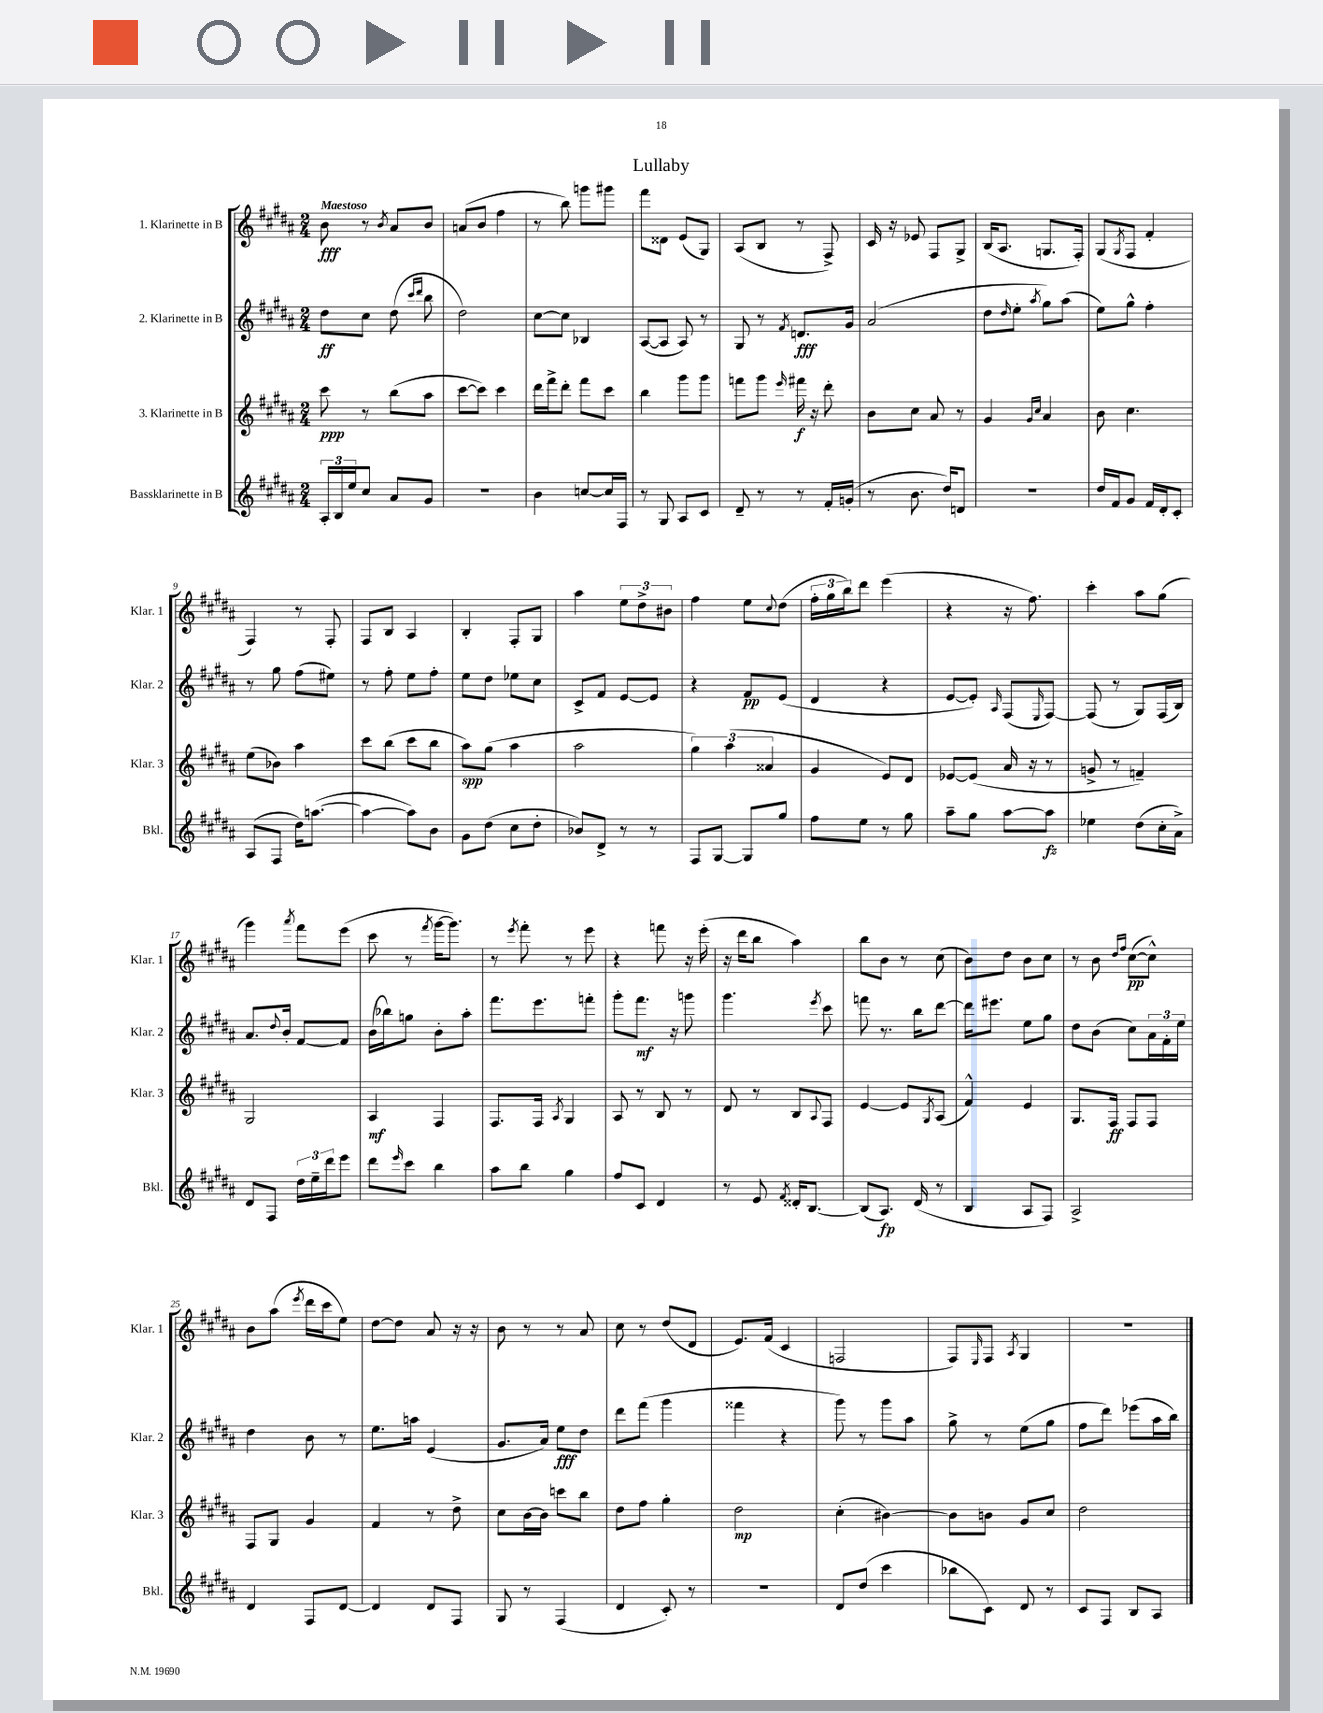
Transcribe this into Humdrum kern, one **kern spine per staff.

**kern	**dynam	**kern	**dynam	**kern	**dynam	**kern	**dynam
*part4	*part4	*part3	*part3	*part2	*part2	*part1	*part1
*staff4	*staff4	*staff3	*staff3	*staff2	*staff2	*staff1	*staff1
*I"Bassklarinette in B	*	*I"3. Klarinette in B	*	*I"2. Klarinette in B	*	*I"1. Klarinette in B	*
*I'Bkl.	*	*I'Klar. 3	*	*I'Klar. 2	*	*I'Klar. 1	*
*clefG2	*	*clefG2	*	*clefG2	*	*clefG2	*
*k[f#c#g#d#a#]	*	*k[f#c#g#d#a#]	*	*k[f#c#g#d#a#]	*	*k[f#c#g#d#a#]	*
*M2/4	*	*M2/4	*	*M2/4	*	*M2/4	*
=1	=1	=1	=1	=1	=1	=1	=1
!	!	!	!	!	!	!LO:TX:a:B:t=Maestoso	!
24A#'/LL	.	8ccc#\	ppp	8dd#\L	ff	8b\	fff
24B/	.	.	.	.	.	.	.
24ee/J	.	.	.	.	.	.	.
8cc#/J	.	8r	.	8cc#\J	.	8r	.
.	.	.	.	.	.	8qb/	.
8a#/L	.	(8bb\L	.	(8dd#\	.	8a#/L	.
.	.	.	.	16qqccc#/LL	.	.	.
.	.	.	.	16qqddd#/JJ	.	.	.
8g#/J	.	8aa#\J	.	8bb\	.	8b/J	.
=2	=2	=2	=2	=2	=2	=2	=2
2r	.	[8ccc#\L	.	2dd#\)	.	(8an/L	.
.	.	8ccc#\J])	.	.	.	8b/J	.
.	.	4ccc#\	.	.	.	4ff#\	.
=3	=3	=3	=3	=3	=3	=3	=3
4b\	.	16ddd#\LL	.	[8cc#\L	.	8r	.
.	.	16fff#^\J	.	.	.	.	.
.	.	8ddd#'\J	.	8cc#\J]	.	8bb\)	.
[8ccn/L	.	8fff#\L	.	4B-X/	.	8gggn\L	.
16cc/L]	.	8ccc#\J	.	.	.	8ggg#X\J	.
16F#/JJ	.	.	.	.	.	.	.
=4	=4	=4	=4	=4	=4	=4	=4
8r	.	4bb\	.	([8A#/L	.	8fff#\L	.
8G#/	.	.	.	8A#/J]	.	8d##X\J	.
8A#/L	.	8ggg#\L	.	8A#/)	.	(8e/L	.
8c#/J	.	8ggg#\J	.	8r	.	8G#/J)	.
=5	=5	=5	=5	=5	=5	=5	=5
8d#~/	.	8fffn\L	.	8G#/	.	(8A#/L	.
8r	.	8ggg#\J	.	8r	.	8B/J	.
.	.	16qqeee/	.	8qf#/	.	.	.
8r	.	16fff#X\	f	8.dn/L	fff	8r	.
.	.	16r	.	.	.	.	.
16f#'/LL	.	8ddd#'\	.	.	.	8F#^/)	.
(16gn'/JJ	.	.	.	16g#/Jk	.	.	.
=6	=6	=6	=6	=6	=6	=6	=6
8r	.	8b\L	.	(2a#/	.	16c#/	.
.	.	.	.	.	.	16r	.
8.b\	.	8cc#\J	.	.	.	8e-X/	.
.	.	8a#/	.	.	.	8F#/L	.
16dd#/KL)	.	.	.	.	.	.	.
8dn/J	.	8r	.	.	.	8G#^/J	.
=7	=7	=7	=7	=7	=7	=7	=7
2r	.	4g#/	.	8dd#\L	.	(16B/KL	.
.	.	.	.	.	.	8.A#/J	.
.	.	.	.	16qqdd#/	.	.	.
.	.	.	.	8ee'\J	.	.	.
.	.	16qqg#/LL	.	.	.	.	.
.	.	16qqcc#/JJ	.	8qaa#/	.	.	.
.	.	4a#/	.	8gg#\L)	.	8.Gn/L	.
.	.	.	.	(8aa#\J	.	.	.
.	.	.	.	.	.	16F#'/Jk)	.
=8	=8	=8	=8	=8	=8	=8	=8
16dd#/LL	.	8b\	.	8ee\L)	.	(8G#/L	.
16f#/J	.	.	.	.	.	.	.
.	.	.	.	.	.	8qG#/	.
8g#/J	.	4.cc#\	.	8gg#^^\J	.	8F#/J	.
16f#/LL	.	.	.	4ff#'\	.	4f#'/	.
16d#'/J	.	.	.	.	.	.	.
8c#'/J	.	.	.	.	.	.	.
!!LO:LB:g=z
=9	=9	=9	=9	=9	=9	=9	=9
(8A#/L	.	(8ee\L	.	8r	.	4F#/)	.
8F#/J	.	8b-X\J)	.	8gg#\	.	.	.
16dd#\KL)	.	4aa#\	.	(8ff#\L	.	8r	.
([8.aan\J	.	.	.	.	.	.	.
.	.	.	.	8ee#X\J)	.	8F#'/	.
=10	=10	=10	=10	=10	=10	=10	=10
4aa\_	.	8ccc#\L	.	8r	.	8F#/L	.
.	.	(8bb\J	.	8ff#'\	.	8B/J	.
8aa\L])	.	8ccc#\L	.	8ee\L	.	4A#/	.
8b\J	.	8bb\J	.	8ff#'\J	.	.	.
=11	=11	=11	=11	=11	=11	=11	=11
8g#\L	.	8aa#\L)	spp	8ee\L	.	4B'/	.
(8dd#\J	.	(8gg#\J	.	8dd#\J	.	.	.
8cc#\L	.	4aa#\	.	8ee-X\L	.	8F#'/L	.
8dd#'\J	.	.	.	8cc#\J	.	8G#/J	.
=12	=12	=12	=12	=12	=12	=12	=12
8b-X/L)	.	2aa#\	.	8c#^/L	.	4aa#\	.
8d#^/J	.	.	.	8f#/J	.	.	.
8r	.	.	.	[8e/L	.	12ee\L	.
.	.	.	.	.	.	12dd#^\	.
8r	.	.	.	8e/J]	.	.	.
.	.	.	.	.	.	12b#X\J	.
=13	=13	=13	=13	=13	=13	=13	=13
8F#/L	.	6gg#\)	.	4r	.	4ff#\	.
[8G#/J	.	.	.	.	.	.	.
.	.	(6aa#\	.	.	.	.	.
8G#/L]	.	.	.	8f#/L	pp	8ee\L	.
.	.	6a##X/	.	.	.	.	.
.	.	.	.	.	.	8qqcc#/	.
8gg#/J	.	.	.	(8e/J	.	(8dd#\J	.
=14	=14	=14	=14	=14	=14	=14	=14
8ff#\L	.	4g#/	.	4d#/	.	24ff#'\LL	.
.	.	.	.	.	.	24gg#\	.
.	.	.	.	.	.	24bb\J)	.
8ee\J	.	.	.	.	.	8ddd#\J	.
8r	.	8e/L)	.	4r	.	(4eee\	.
8gg#\	.	8d#/J	.	.	.	.	.
=15	=15	=15	=15	=15	=15	=15	=15
8aa#~\L	.	[8e-X/L	.	[8e/L	.	4r	.
8gg#\J	.	(8e-/J]	.	8e'/J])	.	.	.
.	.	.	.	16qqA#/	.	.	.
[8aa#\L	.	16a#/	.	(8F#/L	.	16r	.
.	.	16r	.	.	.	8.ff#\)	.
.	.	.	.	16qqE/	.	.	.
8aa#\J]	fz	8r	.	[8F#/J)	.	.	.
=16	=16	=16	=16	=16	=16	=16	=16
4ee-X\	.	8gn^/	.	(8F#/]	.	4ccc#'\	.
.	.	8r	.	8r	.	.	.
(8dd#\L	.	4fn~/)	.	8G#/L)	.	8aa#\L	.
16cc#'\L	.	.	.	(16F#/L	.	(8gg#\J	.
16a#^\JJ)	.	.	.	16B/JJ)	.	.	.
!!LO:LB:g=z
=17	=17	=17	=17	=17	=17	=17	=17
8d#/L	.	2G#/	.	8.a#/L	.	4ggg#\)	.
8F#/J	.	.	.	.	.	.	.
.	.	.	.	8qqdd#/	.	.	.
.	.	.	.	16b'/Jk	.	.	.
.	.	.	.	.	.	8qaaa#/	.
24dd#\LL	.	.	.	[8f#/L	.	8fff#\L	.
24ee~\	.	.	.	.	.	.	.
24ddd#\J	.	.	.	.	.	.	.
8eee\J	.	.	.	8f#/J]	.	(8eee\J	.
=18	=18	=18	=18	=18	=18	=18	=18
8ddd#\L	.	4A#/	mf	(16b\LL	.	8ccc#\	.
.	.	.	.	16bb-X\J)	.	.	.
16qqeee/	.	.	.	.	.	.	.
8ccc#\J	.	.	.	8ggn\J	.	8r	.
.	.	.	.	.	.	8qfff#/	.
4bb\	.	4F#/	.	8b'\L	.	[16ggg#\KL	.
.	.	.	.	.	.	8.ggg#\J])	.
.	.	.	.	8aa#'\J	.	.	.
=19	=19	=19	=19	=19	=19	=19	=19
8aa#\L	.	8.F#/L	.	8.fff#\L	.	8r	.
.	.	.	.	.	.	8qeee/	.
8bb\J	.	.	.	.	.	8fff#'\	.
.	.	16F#/Jk	.	8.eee\	.	.	.
.	.	8qA#/	.	.	.	.	.
4gg#\	.	4G#/	.	.	.	8r	.
.	.	.	.	8fffn'\J	.	8eee\	.
=20	=20	=20	=20	=20	=20	=20	=20
8ff#/L	.	8A#/	.	8ggg#'\L	.	4r	.
8c#/J	.	8r	.	8.fff#\J	mf	.	.
4d#/	.	8B/	.	.	.	8fffn\	.
.	.	.	.	16r	.	.	.
.	.	8r	.	8gggn\	.	16r	.
.	.	.	.	.	.	(16eee'\	.
=21	=21	=21	=21	=21	=21	=21	=21
8r	.	8d#/	.	4.ggg#\	.	16r	.
.	.	.	.	.	.	16ddd#\KL	.
8e/	.	8r	.	.	.	8bb\J	.
8qf#/	.	.	.	.	.	.	.
16d##X'/KL	.	8B/L	.	.	.	4aa#\)	.
[8.B/J	.	.	.	.	.	.	.
.	.	8qqA#/	.	8qeee/	.	.	.
.	.	8F#/J	.	8ccc#\	.	.	.
=22	=22	=22	=22	=22	=22	=22	=22
(8B/L]	.	[4e/	.	8fffn\	.	8bb\L	.
8.A#/J)	fp	.	.	8.r	.	8b\J	.
.	.	8e/L]	.	.	.	8r	.
(16d#/	.	.	.	16bb\KL	.	.	.
.	.	8qG#/	.	.	.	.	.
8r	.	(8A#/J	.	[8ddd#\J	.	(8cc#\	.
=23	=23	=23	=23	=23	=23	=23	=23
4B/	.	4f#^^/)	.	16ddd#\KL]	.	8b\L)	.
.	.	.	.	8.eee#X\J	.	.	.
.	.	.	.	.	.	8dd#\J	.
8A#/L	.	4e/	.	8ee\L	.	8b\L	.
8F#/J)	.	.	.	8gg#\J	.	8cc#\J	.
=24	=24	=24	=24	=24	=24	=24	=24
2A#^/	.	8.G#/L	.	8dd#\L	.	8r	.
.	.	.	.	(8b\J	.	8b\	.
.	.	16F#/Jk	ff	.	.	.	.
.	.	.	.	.	.	16qqdd#/LL	.
.	.	.	.	.	.	16qqff#/JJ	.
.	.	8F#/L	.	8cc#\L)	.	([8cc#\L	pp
.	.	8F#/J	.	24a#\L	.	8cc#^^\J])	.
.	.	.	.	24f#'\	.	.	.
.	.	.	.	24ee\JJ	.	.	.
!!LO:LB:g=z
=25	=25	=25	=25	=25	=25	=25	=25
4d#/	.	8F#/L	.	4dd#\	.	8b\L	.
.	.	8G#/J	.	.	.	(8aa#\J	.
.	.	.	.	.	.	8qeee/	.
8F#/L	.	4g#/	.	8b\	.	16ddd#\LL	.
.	.	.	.	.	.	16ccc#\J	.
[8d#/J	.	.	.	8r	.	8ee\J)	.
=26	=26	=26	=26	=26	=26	=26	=26
4d#/]	.	4f#/	.	8.ee\L	.	[8dd#\L	.
.	.	.	.	.	.	8dd#\J]	.
.	.	.	.	16aan\Jk	.	.	.
8d#/L	.	8r	.	(4e/	.	8a#/	.
8F#/J	.	8dd#^\	.	.	.	16r	.
.	.	.	.	.	.	16r	.
=27	=27	=27	=27	=27	=27	=27	=27
8G#/	.	8cc#\L	.	8.g#/L	.	8b\	.
8r	.	[16b\L	.	.	.	8r	.
.	.	16b\JJ]	.	16a#/Jk)	.	.	.
(4F#/	.	8cccn\L	.	8ee\L	fff	8r	.
.	.	8bb\J	.	8dd#\J	.	8a#/	.
=28	=28	=28	=28	=28	=28	=28	=28
4d#/	.	8dd#\L	.	8ddd#\L	.	8cc#\	.
.	.	8ff#\J	.	(8fff#\J	.	8r	.
8c#'/)	.	4gg#'\	.	4ggg#\	.	(8dd#/L	.
8r	.	.	.	.	.	8d#/J	.
=29	=29	=29	=29	=29	=29	=29	=29
2r	.	2dd#\	mp	4fff##X\	.	8.e/L)	.
.	.	.	.	.	.	(16f#/Jk	.
.	.	.	.	4r	.	4c#/	.
=30	=30	=30	=30	=30	=30	=30	=30
8d#/L	.	(4cc#'\	.	8ggg#\)	.	2Fn/	.
(8dd#/J	.	.	.	8r	.	.	.
4ccc#\	.	[4b#X\)	.	8ggg#\L	.	.	.
.	.	.	.	8aa#\J	.	.	.
=31	=31	=31	=31	=31	=31	=31	=31
8bb-X\L	.	8b#\L]	.	8gg#^\	.	8F#/L)	.
.	.	.	.	.	.	16qqE/	.
8c#\J)	.	8bn\J	.	8r	.	8F#/J	.
.	.	.	.	.	.	8qA#/	.
8d#/	.	8g#/L	.	(8ee\L	.	4G#/	.
8r	.	8cc#/J	.	8gg#\J	.	.	.
=32	=32	=32	=32	=32	=32	=32	=32
8c#/L	.	2dd#\	.	8ff#\L	.	2r	.
8F#/J	.	.	.	8ddd#\J)	.	.	.
8B/L	.	.	.	(8eee-X\L	.	.	.
8A#/J	.	.	.	16aa#\L	.	.	.
.	.	.	.	16bb\JJ)	.	.	.
==	==	==	==	==	==	==	==
*-	*-	*-	*-	*-	*-	*-	*-
